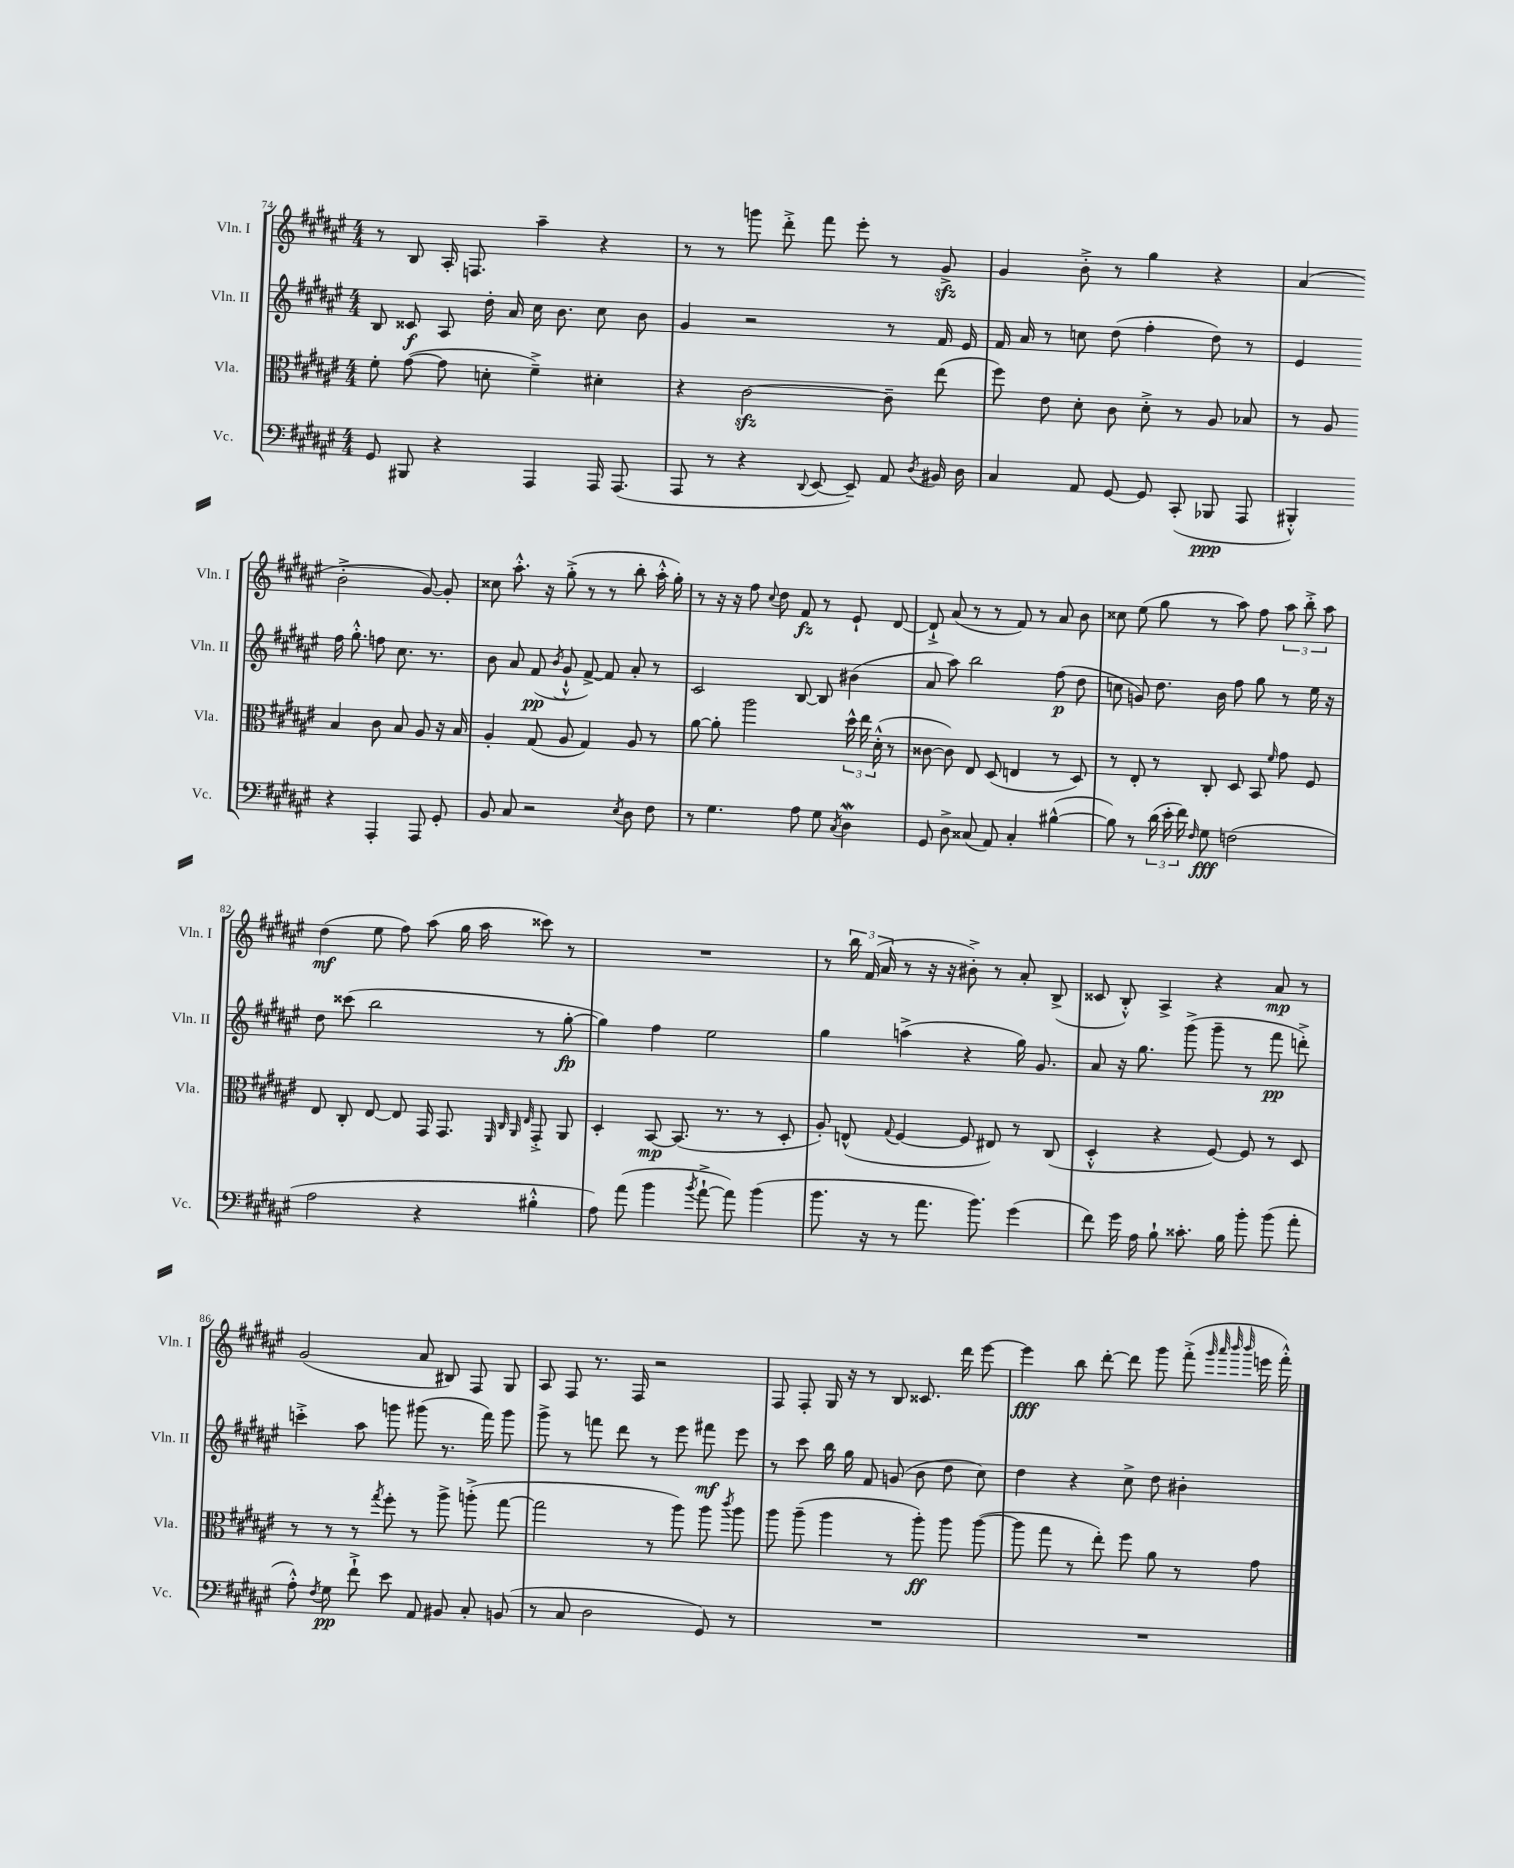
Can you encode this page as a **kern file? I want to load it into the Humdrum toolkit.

**kern	**dynam	**kern	**dynam	**kern	**dynam	**kern	**dynam
*part4	*part4	*part3	*part3	*part2	*part2	*part1	*part1
*staff4	*staff4	*staff3	*staff3	*staff2	*staff2	*staff1	*staff1
*I"Vc.	*	*I"Vla.	*	*I"Vln. II	*	*I"Vln. I	*
*I'Vc.	*	*I'Vla.	*	*I'Vln. II	*	*I'Vln. I	*
*clefF4	*	*clefC3	*	*clefG2	*	*clefG2	*
*k[f#c#g#d#a#e#]	*	*k[f#c#g#d#a#e#]	*	*k[f#c#g#d#a#e#]	*	*k[f#c#g#d#a#e#]	*
*M4/4	*	*M4/4	*	*M4/4	*	*M4/4	*
=74	=74	=74	=74	=74	=74	=74	=74
8GG#/	.	8f#'\	.	8B/	.	8r	.
8BBB#X/	.	([8g#\	.	8c##X/	f	8B/	.
4r	.	8g#\]	.	8A#/	.	16A#'/	.
.	.	.	.	.	.	8.Fn/	.
.	.	8dn'\	.	16dd#'\	.	.	.
.	.	.	.	16a#/	.	.	.
4AAA#/	.	4f#~^\)	.	16cc#\	.	4aa#~\	.
.	.	.	.	8.b\	.	.	.
16AAA#/	.	4d#X'\	.	8cc#\	.	4r	.
(8.AAA#/	.	.	.	.	.	.	.
.	.	.	.	8b\	.	.	.
=75	=75	=75	=75	=75	=75	=75	=75
8AAA#/	.	4r	.	4g#/	.	8r	.
8r	.	.	.	.	.	8r	.
4r	.	[2c#zz\	.	2r	.	8gggn\	.
.	.	.	.	.	.	8ddd#'^\	.
8qqDD#/	.	.	.	.	.	.	.
[8EE#/	.	.	.	.	.	8fff#\	.
8EE#~/])	.	.	.	.	.	8eee#'\	.
8AA#/	.	8c#~\]	.	8r	.	8r	.
8qD#/	.	.	.	.	.	.	.
16BB#X/	.	(8ee#\	.	16f#/	.	8g#zz^/	.
16D#\	.	.	.	16e#/	.	.	.
=76	=76	=76	=76	=76	=76	=76	=76
4C#/	.	8ff#\)	.	16f#/	.	4g#/	.
.	.	.	.	16a#/	.	.	.
.	.	8e#\	.	8r	.	.	.
8AA#/	.	8d#'\	.	8ccn\	.	8b'^\	.
[8GG#/	.	8c#\	.	(8dd#\	.	8r	.
8GG#/]	.	8d#'^\	.	4ff#'\	.	4gg#\	.
(8CC#'/	.	8r	.	.	.	.	.
8BBB-X/	ppp	8A#/	.	8dd#\)	.	4r	.
8AAA#/	.	8B-X/	.	8r	.	.	.
=77	=77	=77	=77	=77	=77	=77	=77
4BBB#X'^^/)	.	8r	.	4e#/	.	(4a#/	.
.	.	8A#/	.	.	.	.	.
4r	.	4B/	.	16ff#\	.	2b'^\	.
.	.	.	.	8.gg#'^^\	.	.	.
4AAA#'/	.	8c#\	.	8ffn\	.	.	.
.	.	8B/	.	8.cc#\	.	.	.
8AAA#/	.	8A#/	.	.	.	[8g#/)	.
.	.	.	.	8.r	.	.	.
8GG#'/	.	16r	.	.	.	8g#'/]	.
.	.	16B/	.	.	.	.	.
!!LO:LB:g=z
=78	=78	=78	=78	=78	=78	=78	=78
8BB/	.	4A#'/	.	8b\	.	8cc##X\	.
8C#/	.	.	.	8a#/	.	8.aa#'^^\	.
2r	.	(8G#/	.	(8f#/	pp	.	.
.	.	.	.	.	.	16r	.
.	.	.	.	8qb/	.	.	.
.	.	8A#/	.	8g#`^^/	.	(8gg#'^\	.
.	.	4G#/)	.	[8f#^/)	.	8r	.
.	.	.	.	8f#/]	.	8r	.
8qE#/	.	.	.	.	.	.	.
8D#\	.	8A#/	.	8a#'/	.	8bb'\	.
8F#\	.	8r	.	8r	.	16aa#'^^\	.
.	.	.	.	.	.	16gg#'\)	.
=79	=79	=79	=79	=79	=79	=79	=79
8r	.	[8a#\	.	2c#/	.	8r	.
4.G#\	.	8a#'\]	.	.	.	16r	.
.	.	.	.	.	.	16r	.
.	.	2aa#\	.	.	.	8ff#\	.
.	.	.	.	.	.	8qqcc#/	.
.	.	.	.	.	.	8dd#\	.
8A#\	.	.	.	[8B/	.	8f#/	fz
8G#\	.	.	.	8B/]	.	8r	.
8qC#/	.	.	.	.	.	.	.
4D#W\	.	24dd#^^\	.	(4b#X\	.	8e#`/	.
.	.	24ee#\	.	.	.	.	.
.	.	(24d#'^^\	.	.	.	.	.
.	.	8r	.	.	.	[8d#/	.
=80	=80	=80	=80	=80	=80	=80	=80
8GG#/	.	[8c##X\	.	8a#/	.	8d#`^/]	.
8D#^\	.	8c##\])	.	8aa#\)	.	(8a#/	.
(8C##X/	.	8E#/	.	2bb\	.	8r	.
8AA#/)	.	(8D#/	.	.	.	8r	.
4C##'/	.	4En/	.	.	.	8f#/)	.
.	.	.	.	.	.	8r	.
([4B#X^^\	.	8r	.	(8ff#\	p	8a#/	.
.	.	8D#/)	.	8dd#\	.	8b\	.
=81	=81	=81	=81	=81	=81	=81	=81
8B#\])	.	8r	.	8ccn\	.	8cc##X\	.
8r	.	8E#'/	.	8gn/)	.	(8ee#\	.
(24d#\	.	8r	.	8.dd#\	.	8gg#\	.
24e#'\	.	.	.	.	.	.	.
24f#\)	.	.	.	.	.	.	.
16qqF#/	.	.	.	.	.	.	.
8G#\	fff	8C#'/	.	.	.	8r	.
.	.	.	.	16b\	.	.	.
(2Fn\	.	8D#/	.	8ff#\	.	8aa#\)	.
.	.	8BB/	.	8gg#\	.	8ff#\	.
.	.	16qqf#/	.	.	.	.	.
.	.	8g#\	.	8r	.	12aa#\	.
.	.	.	.	.	.	12bb'^\	.
.	.	8F#/	.	16ee#\	.	.	.
.	.	.	.	.	.	12aa#\	.
.	.	.	.	16r	.	.	.
!!LO:LB:g=z
=82	=82	=82	=82	=82	=82	=82	=82
2A#\	.	8E#/	.	8dd#\	.	(4dd#\	mf
.	.	8C#'/	.	(8ccc##X\	.	.	.
.	.	[8E#/	.	2bb\	.	8ee#\	.
.	.	8E#/]	.	.	.	8ff#\)	.
4r	.	16GG#/	.	.	.	(8aa#\	.
.	.	8.GG#/	.	.	.	.	.
.	.	.	.	.	.	16gg#\	.
.	.	.	.	.	.	16aa#\	.
.	.	32qqFF#/	.	.	.	.	.
.	.	32qqC#/	.	.	.	.	.
.	.	32qqAA#/	.	.	.	.	.
.	.	32qqE#/	.	.	.	.	.
4B#X'^^\	.	8GG#'^/	.	8r	.	8ccc##X\)	.
.	.	8AA#/	.	[8gg#'\	fp	8r	.
=83	=83	=83	=83	=83	=83	=83	=83
8A#\)	.	4D#'/	.	4gg#\])	.	1r	.
(8a#\	.	.	.	.	.	.	.
4b\	.	[8BB/	mp	4ff#\	.	.	.
.	.	(8.BB/]	.	.	.	.	.
8qb/	.	.	.	.	.	.	.
[8a#`^\	.	.	.	2ee#\	.	.	.
.	.	8.r	.	.	.	.	.
8a#\])	.	.	.	.	.	.	.
(4b\	.	8r	.	.	.	.	.
.	.	8D#'/	.	.	.	.	.
=84	=84	=84	=84	=84	=84	=84	=84
8.b\	.	8A#'/)	.	4gg#\	.	8r	.
.	.	(8En^^/	.	.	.	24bb\	.
.	.	.	.	.	.	(24f#/	.
16r	.	.	.	.	.	.	.
.	.	.	.	.	.	24a#/	.
.	.	8qqG#/	.	.	.	.	.
8r	.	[4F#/	.	(4aan^\	.	8r	.
8.a#\	.	.	.	.	.	16r	.
.	.	.	.	.	.	16r	.
.	.	8F#/]	.	4r	.	8b#X'^\)	.
8.b\)	.	.	.	.	.	.	.
.	.	8E#X/)	.	.	.	8r	.
(4g#\	.	8r	.	16gg#\)	.	8a#'/	.
.	.	.	.	8.g#/	.	.	.
.	.	(8C#/	.	.	.	(8B^/	.
=85	=85	=85	=85	=85	=85	=85	=85
8f#\)	.	4D#'^^/	.	8a#/	.	8c##X/	.
16g#\	.	.	.	16r	.	8B'^^/)	.
16A#\	.	.	.	8.gg#\	.	.	.
8B`\	.	4r	.	.	.	4A#^/	.
8.c##X'\	.	.	.	(8ggg#^\	.	.	.
.	.	[8F#/)	.	8ggg#~\	.	4r	.
16B\	.	.	.	.	.	.	.
8b'\	.	8F#/]	.	8r	.	.	.
(8b\	.	8r	.	8fff#\	pp	8a#/	mp
8a#'\	.	8D#/	.	8dddn'^\)	.	8r	.
!!LO:LB:g=z
=86	=86	=86	=86	=86	=86	=86	=86
8A#'^^\)	.	8r	.	4cccn'^\	.	(2g#/	.
8qF#/	.	.	.	.	.	.	.
8G#\	pp	8r	.	.	.	.	.
8f#`^\	.	8r	.	8aa#\	.	.	.
.	.	8qgg#/	.	.	.	.	.
8e#\	.	8ff#'\	.	8gggn\	.	.	.
8AA#/	.	8r	.	(8ggg#X\	.	8a#/	.
8BB#X/	.	8aa#^\	.	8.r	.	8B#X/)	.
8C#'/	.	(8aan'^\	.	.	.	8F#/	.
.	.	.	.	16fff#\)	.	.	.
(8BBn/	.	[8gg#\	.	8ggg#\	.	8G#/	.
=87	=87	=87	=87	=87	=87	=87	=87
8r	.	2gg#\]	.	8ggg#^\	.	8A#/	.
8C#/	.	.	.	8r	.	8F#/	.
2D#\	.	.	.	8fffn\	.	8.r	.
.	.	.	.	8ddd#\	.	.	.
.	.	.	.	.	.	16F#/	.
.	.	8r	.	8r	.	2r	.
.	.	8aa#\)	.	8eee#\	.	.	.
8GG#/)	.	8aa#\	.	8fff#X\	mf	.	.
.	.	8qccc#/	.	.	.	.	.
8r	.	8aa#\	.	8eee#\	.	.	.
=88	=88	=88	=88	=88	=88	=88	=88
1r	.	8aa#\	.	8r	.	8F#/	.
.	.	(8aa#~\	.	8ccc#\	.	8F#'/	.
.	.	4aa#\	.	16bb\	.	16G#/	.
.	.	.	.	16gg#\	.	16r	.
.	.	.	.	8f#/	.	8r	.
.	.	8r	.	(8gn/	.	8B/	.
.	.	8aa#'\)	ff	8b\	.	8.c##X/	.
.	.	8aa#\	.	8dd#\	.	.	.
.	.	.	.	.	.	16ddd#\	.
.	.	([8aa#\	.	8cc#\)	.	[8eee#\	.
=89	=89	=89	=89	=89	=89	=89	=89
1r	.	8aa#\]	.	4dd#\	.	4eee#\]	fff
.	.	8gg#\	.	.	.	.	.
.	.	8r	.	4r	.	8bb\	.
.	.	8ee#'\)	.	.	.	[8ddd#'\	.
.	.	8ff#\	.	8cc#^\	.	8ddd#\]	.
.	.	8a#\	.	8dd#\	.	8ggg#\	.
.	.	8r	.	4b#X'\	.	(8fff#'^\	.
.	.	.	.	.	.	32qqggg#/	.
.	.	.	.	.	.	32qqaaa#/	.
.	.	.	.	.	.	32qqbbb/	.
.	.	.	.	.	.	32qqbbb/	.
.	.	8g#\	.	.	.	16eeen\	.
.	.	.	.	.	.	16fff#'^^\)	.
==	==	==	==	==	==	==	==
*-	*-	*-	*-	*-	*-	*-	*-
